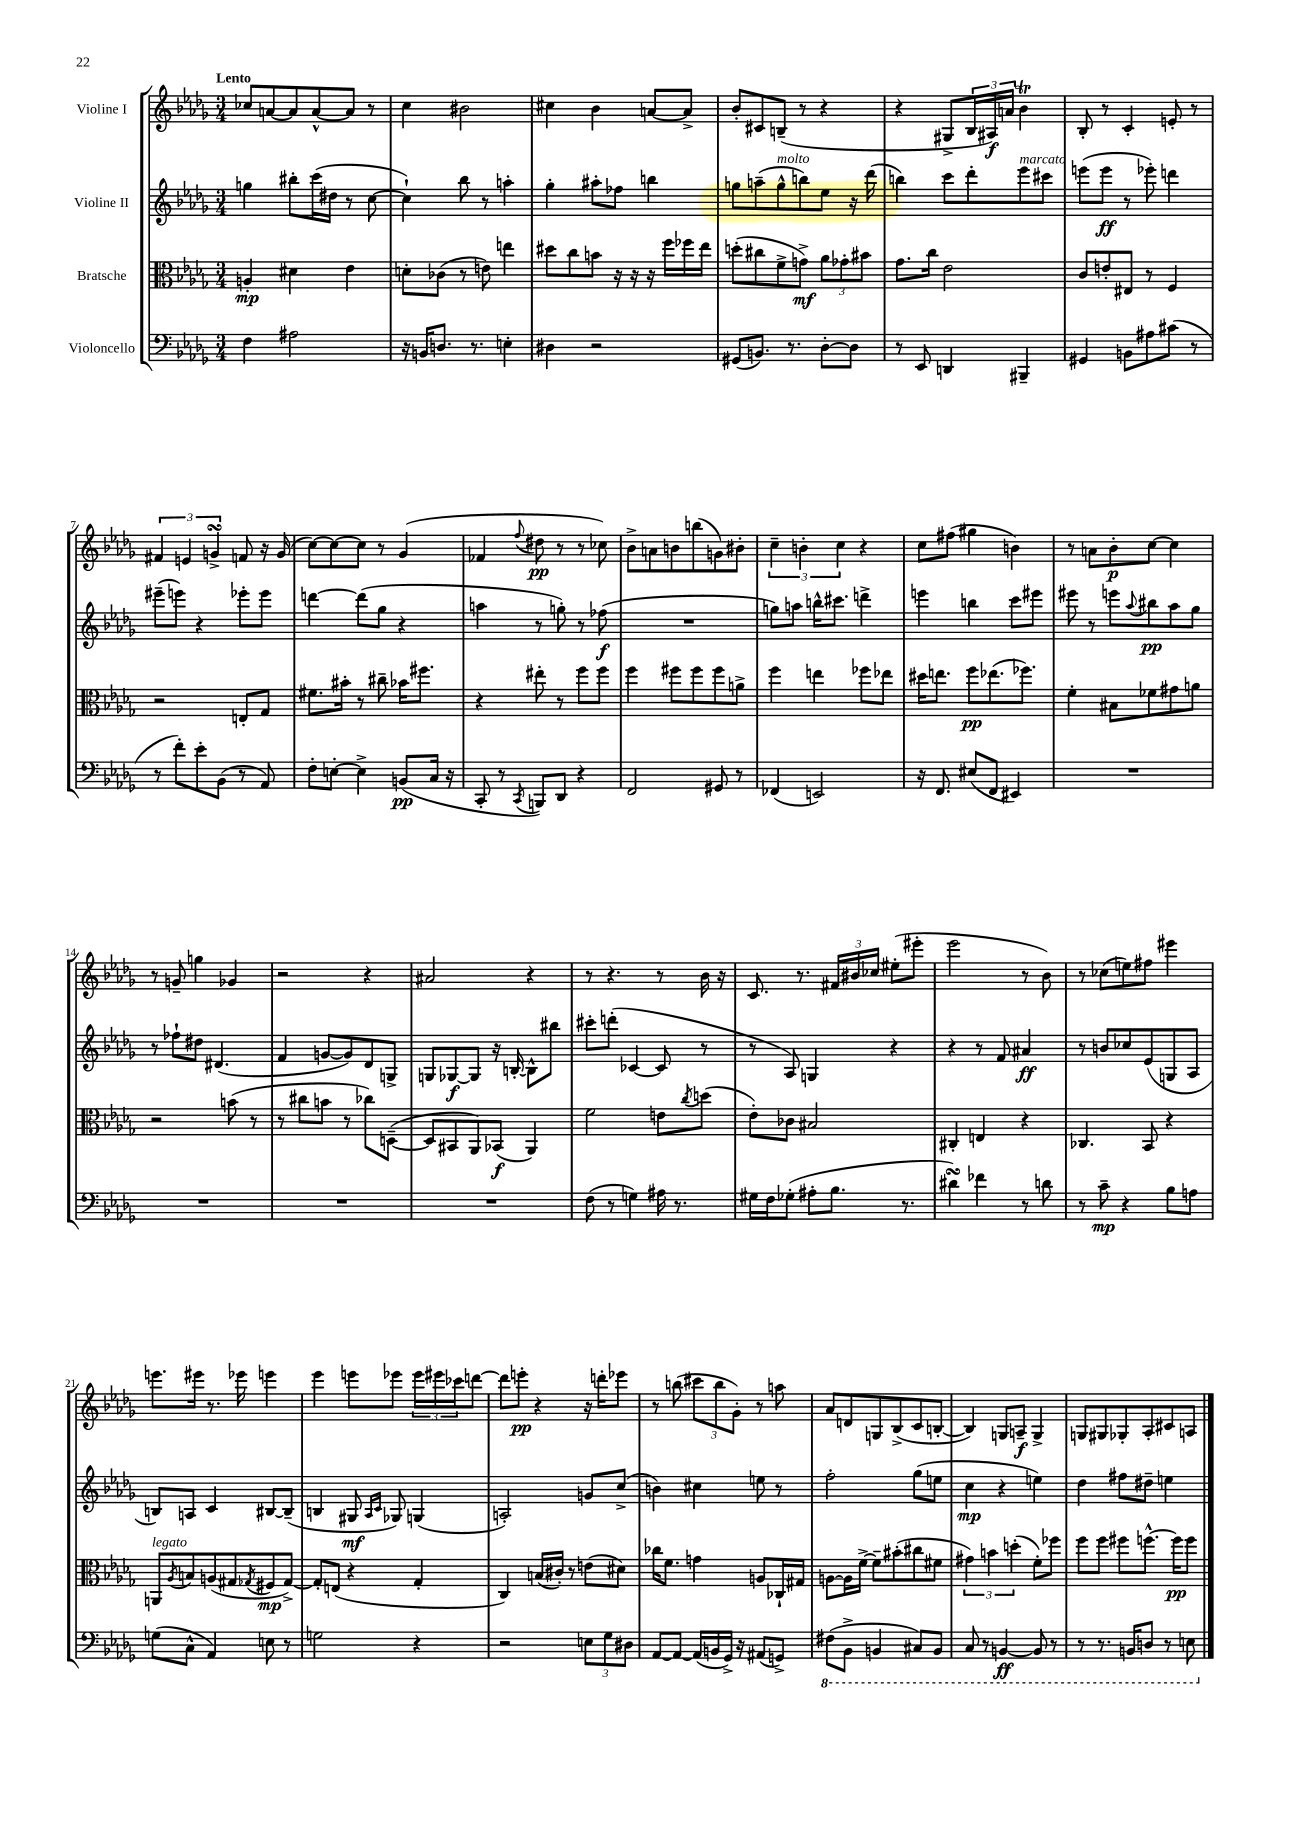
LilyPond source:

<<
\new StaffGroup <<
\new Staff = "s0" \with { instrumentName = "Violine I" } {
    \clef treble \key des \major \numericTimeSignature \time 3/4 \tempo "Lento"
    ces''8 a'8~ a'8 a'8~-^ a'8 r8 |
    c''4 bis'2 |
    cis''4 bes'4 a'8~ a'8-> |
    bes'8-. cis'8 b8--( r8 r4 |
    r4 gis8-> \tuplet 3/2 { bes16 ais16\f) a'16 } bes'4\trill |
    bes8-. r8 c'4-. e'8-. r8 |
    \tuplet 3/2 { fis'4 e'4 g'4->\turn } f'8 r16 g'16( |
    c''8~) c''8~ c''8 r8 ges'4( |
    fes'4 \appoggiatura { f''8 } dis''8\pp r8 r8 ces''8) |
    bes'8-> a'8 b'8 b''8( g'8) bis'8-. |
    \tuplet 3/2 { c''4-- b'4-. c''4 } r4 |
    c''8 fis''8( gis''4 b'4) |
    r8 a'8 bes'8-.\p c''8~ c''4 |
    r8 g'8-- g''4 ges'4 |
    r2 r4 |
    ais'2 r4 |
    r8 r4. r8 bes'16 r16 |
    c'8. r8. \tuplet 3/2 { fis'16 bis'16 ces''16 } eis''8-.( eis'''8-. |
    ees'''2 r8 bes'8) |
    r8 ces''8( e''8) fis''8 eis'''4 |
    e'''8. eis'''16 r8. ees'''16 e'''4 |
    ees'''4 e'''8 ees'''8 \tuplet 3/2 { ees'''16 eis'''16 ces'''16 } d'''8~ |
    d'''8 e'''8-.\pp r4 r16 d'''16-. ees'''8 |
    r8 b''8( \tuplet 3/2 { cis'''8 b''8 ges'8-.) } r8 a''8 |
    aes'8 d'8 g8 bes8->( c'8 b8~-. |
    b4) g8 a8--\f g4-> |
    g8 gis8 ges8-. aes8-. cis'8 a8 \bar "|." |
}
\new Staff = "s1" \with { instrumentName = "Violine II" } {
    \clef treble \key des \major \numericTimeSignature \time 3/4
    g''4 bis''8-. c'''16( dis''16 r8 c''8~ |
    c''4-!) bes''8 r8 a''4-. |
    ges''4-. ais''8-. fes''8 b''4 |
    g''8 a''8--( g''8-^^\markup { \italic "molto" } b''8) ees''8 r16 des'''16( |
    b''4) c'''8 des'''8-. ees'''8^\markup { \italic "marcato" } cis'''8 |
    e'''8( e'''8\ff r8 ees'''8-.) d'''4 |
    eis'''8--( e'''8) r4 ees'''8-. ees'''8 |
    d'''4~ d'''8( ges''8 r4 |
    a''4 r8 g''8-.) r8 fes''8\f( |
    R2. |
    g''8) a''8 b''16-^ cis'''8. d'''4-> |
    e'''4 b''4 c'''8 eis'''8 |
    eis'''8 r8 e'''8 \appoggiatura { aes''8 } bis''8\pp aes''8 ges''8 |
    r8 fes''8-! dis''8 dis'4.( |
    f'4 g'8~ g'8) des'8 g8-> |
    g8 ges8~\f ges8 r16 b16~-. b8-^ bis''8 |
    cis'''8-. d'''8-.( ces'4~ ces'8 r8 |
    r8 aes8) g4 r4 |
    r4 r8 f'8 ais'4\ff |
    r8 b'8 ces''8 ees'8( g8 aes8 |
    b8) a8 c'4 bis8~ bis8--( |
    b4 gis8\mf \grace { aes16 c'16 } ges8) g4( |
    a2-.) g'8 c''8->( |
    b'4) cis''4 e''8 r8 |
    f''2-. ges''8( e''8 |
    c''4\mp r4 e''4) |
    des''4 fis''8 dis''8-- e''4 \bar "|." |
}
\new Staff = "s2" \with { instrumentName = "Bratsche" } {
    \clef alto \key des \major \numericTimeSignature \time 3/4
    a4-.\mp dis'4 ees'4 |
    d'8-. ces'8( r8 e'8) e''4 |
    dis''8 c''8 b'8 r16 r16 r16 f''16 fes''16 ees''16 |
    d''8-.( cis''8 f'8-> g'8->\mf) \tuplet 3/2 { aes'8 ges'8-. bis'8 } |
    ges'8. c''16 ees'2 |
    c'8 e'8-. eis8 r8 f4 |
    r2 e8-. ges8 |
    fis'8. bis'16-. r8 cis''8-- bes'16 fis''8. |
    r4 eis''8-. r8 f''8 f''8 |
    f''4 fis''8 fis''8 fis''8 a'8-> |
    f''4 e''4 fes''8 ees''8 |
    dis''16 e''8. f''8\pp ees''8.( fes''8.) |
    f'4-. bis8 fes'8 gis'8 a'8 |
    r2 b'8( r8 |
    r8 cis''8 b'8 r8 ces''8) d8~--( |
    d8 bis,8 aes,8) bes,8\f( aes,4) |
    f'2 e'8 \acciaccatura { c''8 } d''8( |
    ees'8-.) ces'8 bis2 |
    cis4-. e4 r4 |
    ces4. bes,8 r4 |
    a,8^\markup { \italic "legato" } \acciaccatura { aes8 } b8 a8( gis8 \acciaccatura { ges8 } fis8\mp ges8~->) |
    ges8-. e8( r4 ges4-. |
    c4) b16( cis'16-.) r8 e'8( dis'8) |
    ces''16 f'8. g'4 a8 ces16-! gis16 |
    a8~ a16 f'16~-> f'8-- bis'8-.( cis''8 fis'8 |
    \tuplet 3/2 { gis'4) b'4 d''4-.( } f'8-.) fes''8 |
    f''8 f''8 fis''8 f''8.~-^ f''16\pp f''8 \bar "|." |
}
\new Staff = "s3" \with { instrumentName = "Violoncello" } {
    \clef bass \key des \major \numericTimeSignature \time 3/4
    f4 ais2 |
    r16 b,16 d8. r8. e4-. |
    dis4 r2 |
    gis,8( b,8.) r8. des8~-. des8 |
    r8 ees,8 d,4 bis,,4-- |
    gis,4 b,8 ais8 cis'8( r8 |
    r8 f'8-.) ees'8-. bes,8( r8 aes,8) |
    f8-. e8~-. e4-> b,8\pp( c16 r16 |
    c,8-. r8 \acciaccatura { c,8 } b,,8) des,8 r4 |
    f,2 gis,8 r8 |
    fes,4( e,2) |
    r16 f,8. eis8( f,8 eis,4) |
    R2. |
    R2. |
    R2. |
    R2. |
    f8( r8 g4) ais16 r8. |
    gis16 f16 ges8-.( ais8-. bes8. r8. |
    dis'4\turn) fes'4 r8 d'8 |
    r8 c'8--\mp r4 bes8 a8 |
    g8( c8-^ aes,4) e8 r8 |
    g2 r4 |
    r2 \tuplet 3/2 { e8 ges8 dis8 } |
    aes,8~ aes,8~ aes,16( b,16 ges,16->) r16 ais,8( g,8->) |
    \ottava #-1 fis,8( bes,,8-> b,,4 cis,8) b,,8 |
    c,8 r8 b,,4~\ff b,,8 r8 |
    r8 r8. b,,16 d,8 r8 e,8 \ottava #0 \bar "|." |
}
>>
>>
